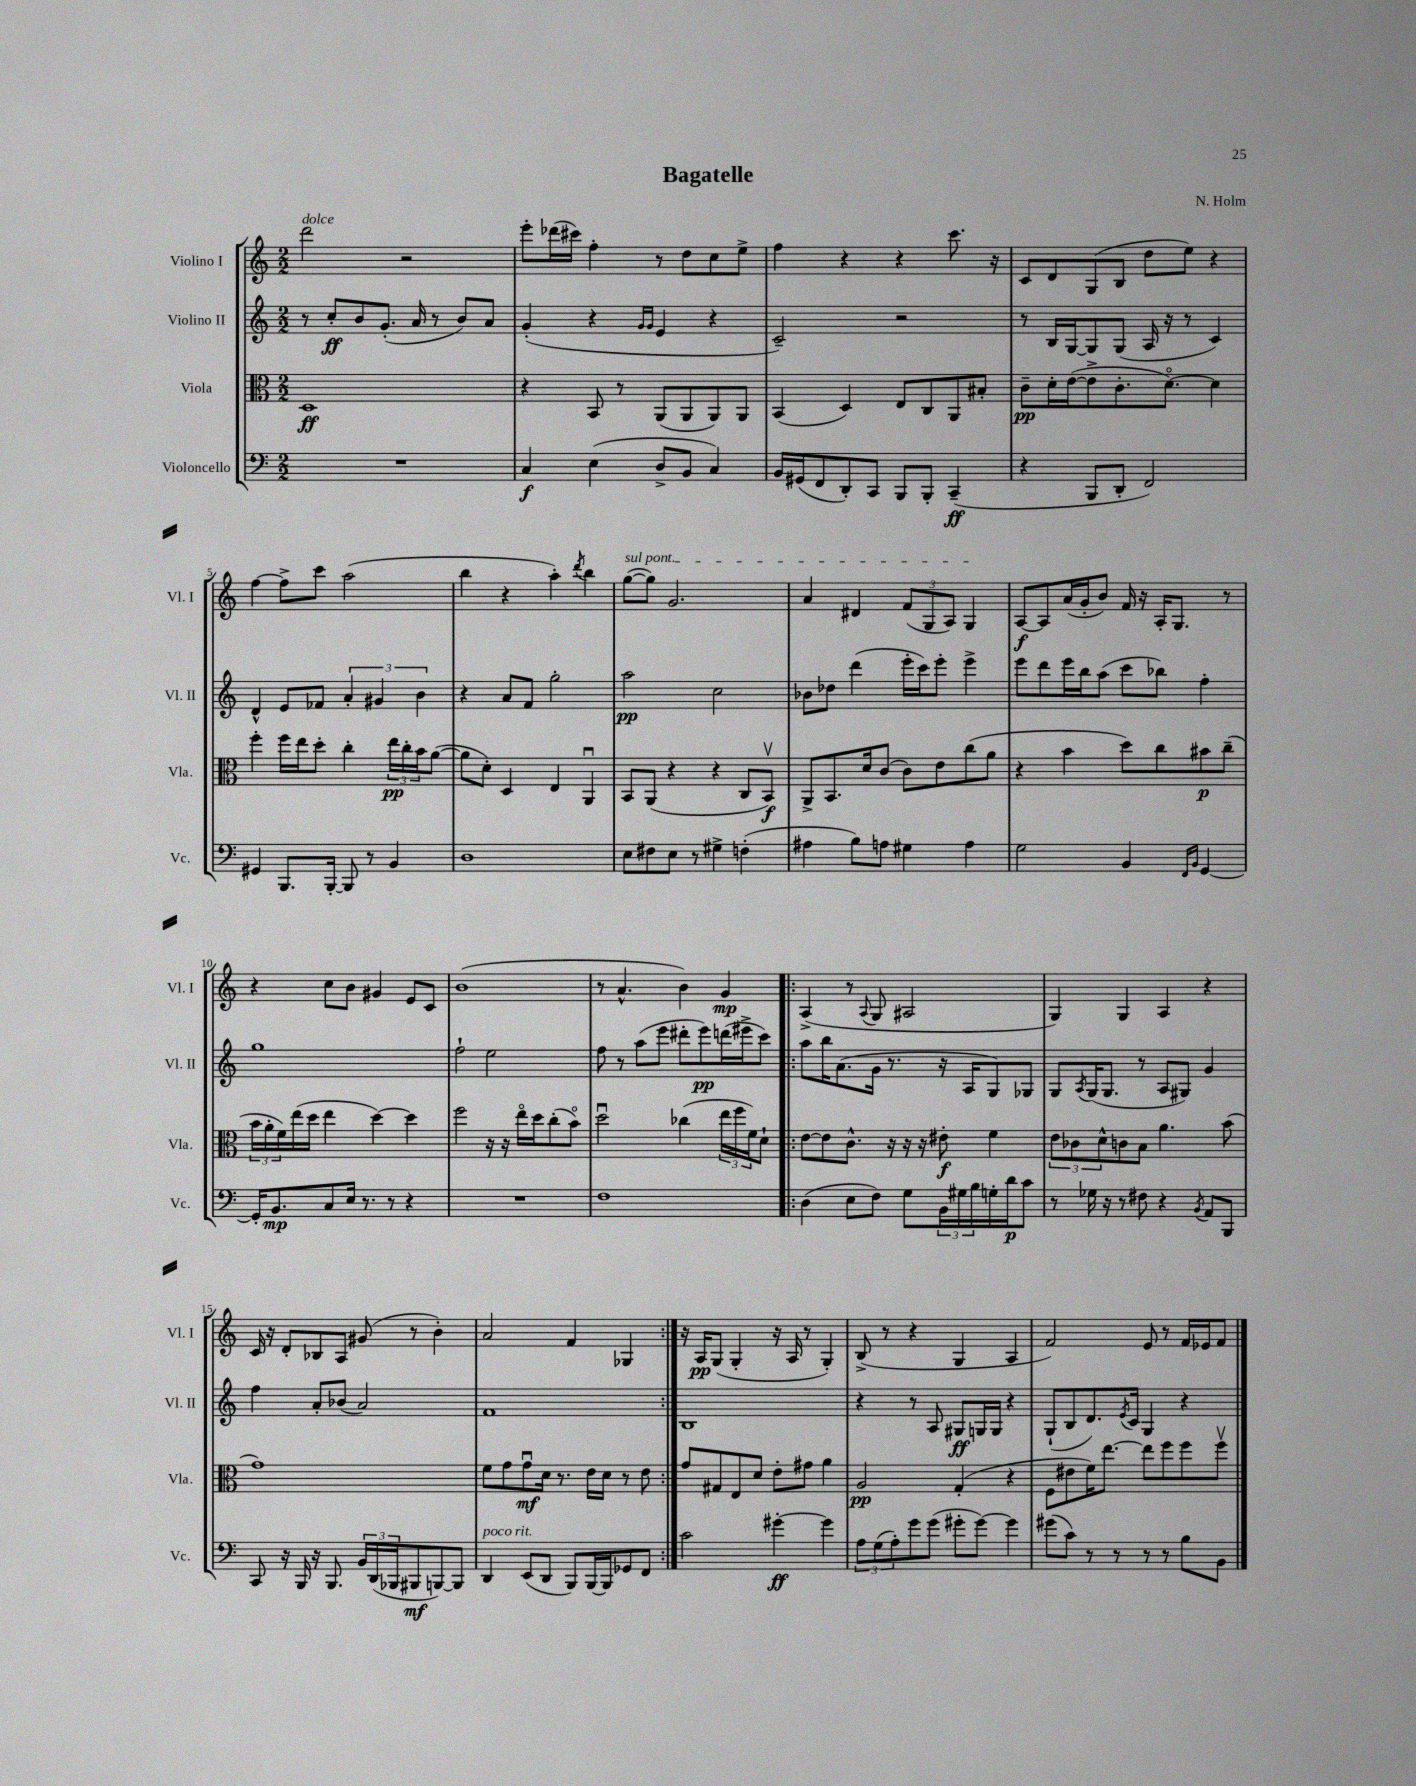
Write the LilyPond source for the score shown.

\header { title = "Bagatelle" composer = "N. Holm" }
<<
\new StaffGroup <<
\new Staff = "s0" \with { instrumentName = "Violino I" shortInstrumentName = "Vl. I" } {
    \clef treble \key c \major \numericTimeSignature \time 2/2
    d'''2^\markup { \italic "dolce" } r2 |
    e'''8-. des'''16( cis'''16) f''4-. r8 d''8 c''8 e''8-> |
    f''4 r4 r4 c'''8. r16 |
    c'8 d'8 g8( b8 d''8 e''8) r4 |
    f''4~ f''8-> c'''8 a''2( |
    b''4 r4 a''4-.) \acciaccatura { d'''8 } b''4 |
    \once \override TextSpanner.bound-details.left.text = \markup { \italic "sul pont." } g''8~\startTextSpan( g''8) g'2. |
    a'4 dis'4 \tuplet 3/2 { f'8( g8 a8) } g4\stopTextSpan |
    a8~\f a8 a'16( g'16-. b'8) f'16 r16 a16-. g8. r8 |
    r4 c''8 b'8 gis'4 e'8 c'8 |
    b'1( |
    r8 a'4.-^ b'4) g'4\mp |
    \repeat volta 2 { a4->( r8 \appoggiatura { a8 } g8 ais2 |
    g4) g4 a4 r4 |
    c'16 r16 d'8-. bes8 a8 gis'8( r8 b'4-.) |
    a'2 f'4 ges4 | }
    r16 a16\pp g8( g4-. r16 a16 r8 g4-.) |
    b8->( r8 r4 g4 a4 |
    f'2) e'8 r8 f'16 ees'16 f'8 \bar "|." |
}
\new Staff = "s1" \with { instrumentName = "Violino II" shortInstrumentName = "Vl. II" } {
    \clef treble \key c \major \numericTimeSignature \time 2/2
    r8 c''8-.\ff b'8 g'8.-.( a'16 r8 b'8) a'8 |
    g'4-.( r4 \grace { g'16 g'16 } e'4 r4 |
    c'2--) r2 |
    r8 b16 g16~ g8 g8( a16 r16 r8 c'4) |
    d'4-^ e'8 fes'8 \tuplet 3/2 { a'4-. gis'4 b'4 } |
    r4 a'8 f'8 g''2-. |
    a''2\pp c''2 |
    bes'8 des''8 d'''4( e'''16-. c'''16) e'''8-. e'''4-> |
    e'''8 d'''8 e'''16 b''16 a''8( c'''8 bes''8) f''4-. |
    g''1 |
    f''2-! e''2 |
    f''8 r8 a''8( e'''8 dis'''8-. e'''8\pp) d'''16( eis'''16-> c'''8) |
    \repeat volta 2 { a''8 b''16 a'8.( g'16 r8. r16 a16 g8) ges8 |
    g8 \acciaccatura { a8 } g16( g8. r8 a8 gis8) g'4 |
    f''4 a'8-. bes'8( a'2) |
    f'1 | }
    b1 |
    r4 r8 a8 gis8\ff g16 g16 r4 |
    g8-!( b8 d'8.) \acciaccatura { e'8 } c'16 g4 r4 \bar "|." |
}
\new Staff = "s2" \with { instrumentName = "Viola" shortInstrumentName = "Vla." } {
    \clef alto \key c \major \numericTimeSignature \time 2/2
    d1\ff |
    r4 b,8 r8 a,8( a,8 a,8) a,8 |
    b,4( d4) e8 c8 a,8 bis8-. |
    c'8--\pp d'16-. e'16~( e'8-> c'8.-. d'8.~\flageolet) d'4 |
    f''4-. f''16 e''16 d''8-. c''4-. \tuplet 3/2 { e''16\pp c''16-. b'16 } a'8~( |
    a'8 d'8-.) d4 e4 a,4\downbow |
    b,8 a,8( r4 r4 c8 b,8\upbow\f) |
    a,8-> b,8. d'16 c'8( c'8) e'8 c''8( a'8 |
    r4 b'4 d''8) c''8 bis'8\p c''8--( |
    \tuplet 3/2 { b'16 a'16-. f'16) } e''16( d''16 e''4 d''4~) d''4 |
    f''2 r16 r16 e''16\flageolet d''16 c''8-.( b'8\flageolet) |
    d''2\downbow ces''4( \tuplet 3/2 { e''16 f''16 f'16) } d'8-! |
    \repeat volta 2 { e'8~ e'8 c'8.-^ r16 r16 r16 eis'8-.\f f'4 |
    \tuplet 3/2 { e'8 ces'8 d'8-^ } c'8 b8 a'4. b'8( |
    g'1) |
    f'8 g'8 g'8\downbow\mf d'16 r8. e'16 d'16 r8 e'8 | }
    g'8 gis8 e8 d'8 e'8-. gis'8 a'4 |
    a2\pp g4-.( r4 |
    f8 eis'8 f'16) e''8.~ e''8 f''8 f''8 f''8\upbow \bar "|." |
}
\new Staff = "s3" \with { instrumentName = "Violoncello" shortInstrumentName = "Vc." } {
    \clef bass \key c \major \numericTimeSignature \time 2/2
    R1 |
    c4\f e4( d8-> b,8 c4) |
    b,16 gis,16( f,8 d,8-.) c,8 b,,8 b,,8-. c,4--\ff( |
    r4 b,,8 d,8-. f,2) |
    gis,4 b,,8. b,,16~-. b,,8 r8 b,4 |
    d1 |
    e8 fis8 e8 r8 gis4-> f4-.( |
    ais4 b8) a8 gis4 a4 |
    g2 b,4 \grace { f,16 b,16 } g,4~ |
    g,16-. b,8.\mp c8 e16 r8. r8 r4 |
    R1 |
    f1 |
    \repeat volta 2 { d4( e8 f8) g8 \tuplet 3/2 { b,16 gis16 b16 } g16-. d'16\p c'8 |
    r8 ges16 r16 r8 fis8 r4 \acciaccatura { b,8 } a,8 b,,8 |
    c,8 r16 b,,16 r16 b,,8. \tuplet 3/2 { b,16 d,16( bes,,16 } bis,,8\mf b,,8~) b,,8 |
    d,4^\markup { \italic "poco rit." } e,8( d,8 b,,8) b,,16~ b,,16 ges,8 f,8 | }
    c'2 gis'4~-.\ff gis'4 |
    \tuplet 3/2 { a8 g8( a8-.) } g'8 g'8( gis'8-. gis'8~) gis'4 |
    gis'8( c'8) r8 r8 r8 r8 b8 b,8 \bar "|." |
}
>>
>>
